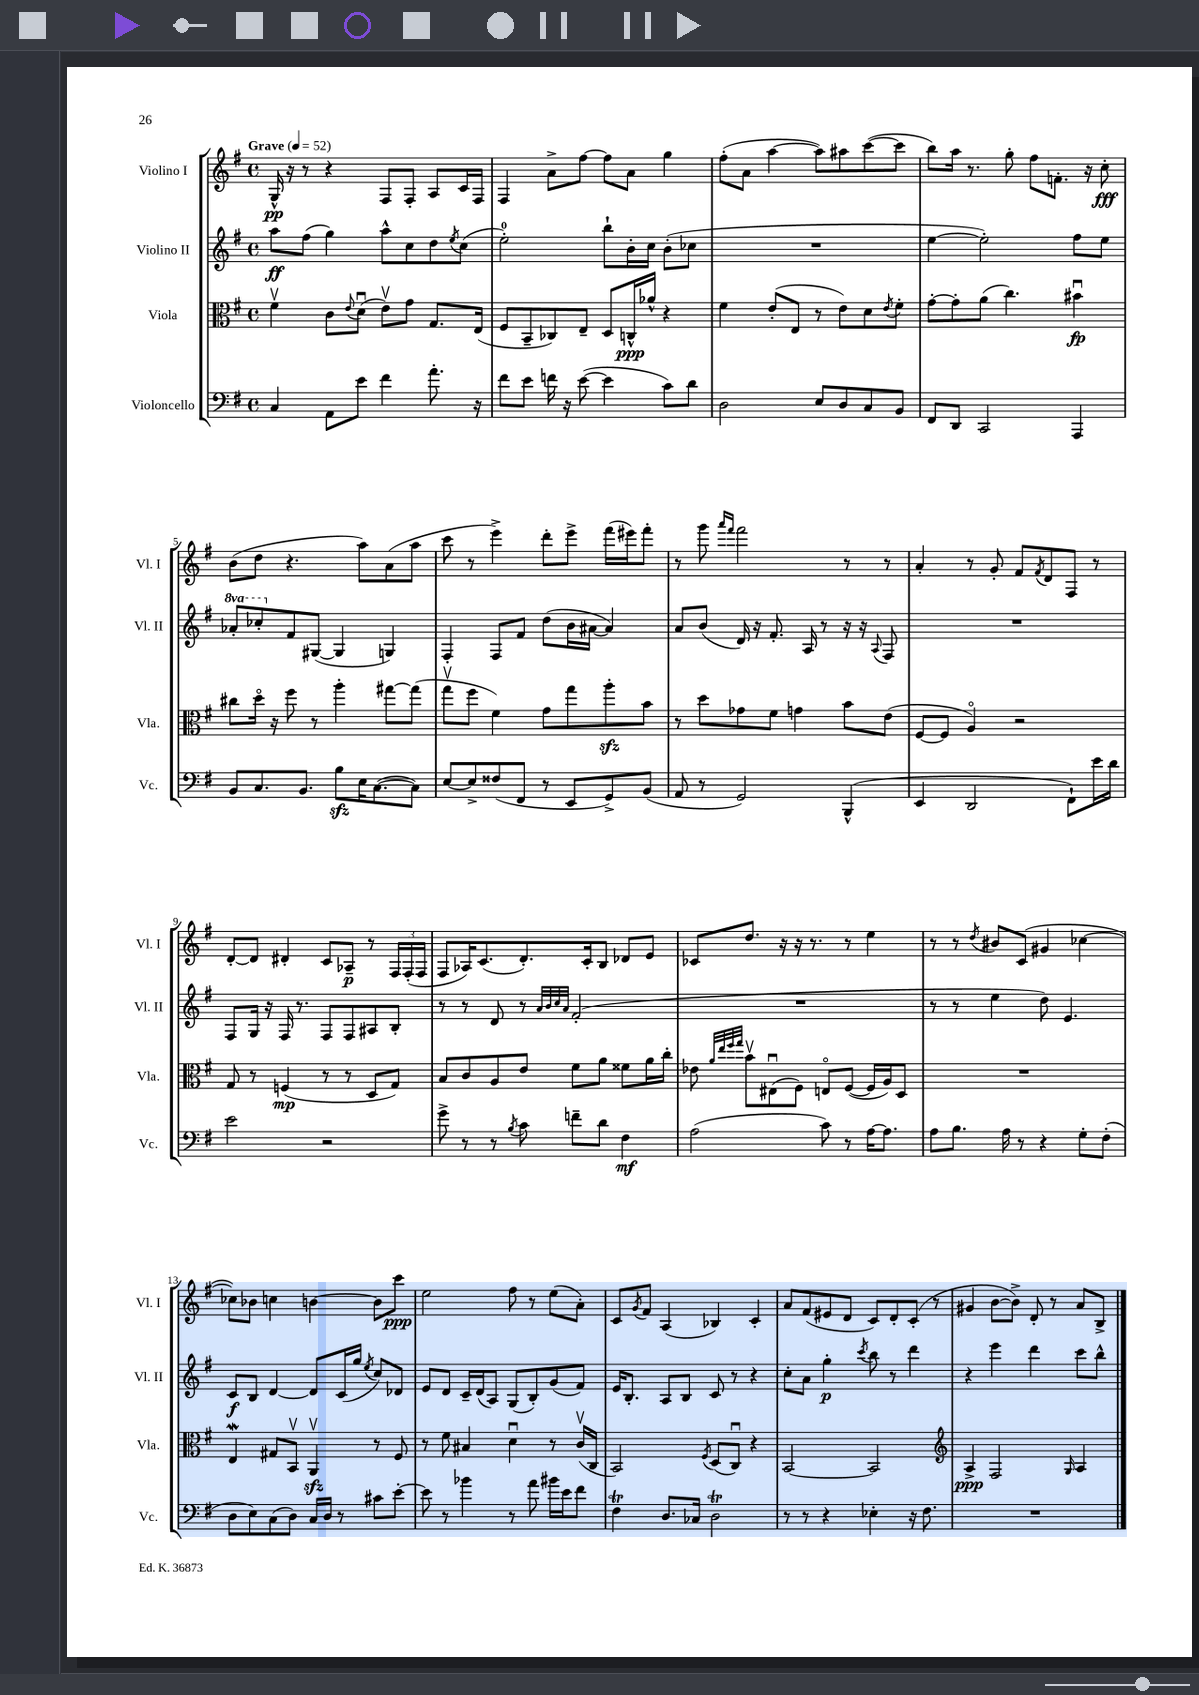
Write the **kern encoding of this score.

**kern	**kern	**kern	**kern
*staff4	*staff3	*staff2	*staff1
*clefF4	*clefC3	*clefG2	*clefG2
*k[f#]	*k[f#]	*k[f#]	*k[f#]
*M4/4	*M4/4	*M4/4	*M4/4
*met(c)	*met(c)	*met(c)	*met(c)
*MM52	*MM52	*MM52	*MM52
4C	4f#v	8aa	16G^^
.	.	.	16r
.	.	(8ff#	8r
8AA	8c	4gg)	4r
.	8qqe	.	.
8e	(8du	.	.
4f#	8ev)	8aa^^	8F#
.	8g	8cc	8F#'
8.a'	8.G	8dd	8A
.	.	8qee	.
.	.	(8cc	16c
16r	(16E	.	16F#
=	=	=	=
8f#	8F#	2ee')	4F#
8e	8BB~	.	.
16f	8C-)	.	8a^
16r	.	.	.
([8e	8E~	.	[8ff#
4e]	8D	8bb`	8ff#]
.	16C^^	16b'	8a
.	16a-^^	16cc	.
8c)	4r	(8b'	4gg
8d	.	8cc-	.
=	=	=	=
2D	4f#	1r	(8ff#'
.	.	.	8a
.	(8e'	.	[4aa
.	8E	.	.
8E	8r	.	8aa])
8D	8e)	.	8aa#
8C	8d	.	([8ccc
.	8qe	.	.
8BB	8f#'	.	8ccc]
=	=	=	=
8FF#	[8g'	[4ee	8bb)
8DD	8g']	.	16aa
.	.	.	8.r
2CC	(8a	2ee'])	.
.	4.cc)	.	8gg'
.	.	.	8ff#
.	.	.	8.f'
4AAA	4b#u	8ff#	.
.	.	.	16r
.	.	8ee	8cc'
=	=	=	=
8BB	8cc#	8aa-'	(8b
8.C	16ddo	8ccc-'	8dd
.	16r	.	.
.	8ff#	8f#	4.r
8.BB	.	.	.
.	8r	([8G#	.
8B	4aa'	4G#]	.
16E	.	.	8aa)
([8.C	.	.	.
.	[8gg#	4G)	(8a
8C])	(8gg#]	.	8aa
=	=	=	=
[8E	8ggv	4F#'	8ccc
8E^]	8ff#	.	8r
(8F##	4f#)	8F#	4eee^)
8FF#	.	8f#	.
8r	8g	(8dd	8ddd'
8EE	8gg	16b	8eee^
.	.	[16a#	.
8GG^)	8aa'	4a#])	(16fff#
.	.	.	16eee#)
(8BB	8b	.	8fff#'
=	=	=	=
8AA	8r	8a	8r
8r	8dd	(8b	8ggg
.	.	.	16qqaaa
.	.	.	16qqfff#
2GG)	8g-	16d)	2fff#
.	.	16r	.
.	8f#	8.f#'	.
.	4g	.	.
.	.	16A	.
.	.	8r	.
(4BBB^^	8b	16r	8r
.	.	16r	.
.	.	8qqA	.
.	(8e	8F#	8r
=	=	=	=
4EE	[8F#	1r	4a'
.	8F#]	.	.
2DD	4Ao)	.	8r
.	.	.	8g'
.	2r	.	8f#
.	.	.	8qf#
.	.	.	8d
8FF#`)	.	.	8F#
16e	.	.	8r
16d	.	.	.
=	=	=	=
2e	8G	8F#	[8d'
.	8r	16G	8d]
.	.	16r	.
.	(4F	16F#	4d#'
.	.	8.r	.
2r	8r	8F#	8c
.	8r	8F#	8A-~
.	8D	8A#	8r
.	8G)	8B'	24F#
.	.	.	(24F#'
.	.	.	24F#
=	=	=	=
8g^	8B	8r	8F#
8r	8c	8r	16A-)
.	.	.	(8.c
8r	8A	8d	.
8qB	.	.	.
8c	8e	8r	8.d')
.	.	32qqa	.
.	.	32qqb	.
.	.	32qqcc	.
.	.	32qqa	.
8f~	8f#	(2f#'	.
.	.	.	16c'
8d	8a	.	8B
4F#	8f##	.	8d-
.	16a	.	8e
.	16cc'	.	.
=	=	=	=
(2A	8e-	1r	8c-
.	32qqa	.	.
.	32qqee	.	.
.	32qqff#	.	.
.	32qqgg	.	.
.	8bv	.	8.dd
.	(8E#u	.	.
.	.	.	16r
.	8F#)	.	16r
.	.	.	8.r
8c)	8Eo	.	.
8r	([8F#	.	8r
[16A	16F#]	.	4ee
8.A]	16A)	.	.
.	8D	.	.
=	=	=	=
8A	1r	8r	8r
8.B	.	8r	8r
.	.	.	8qdd
.	.	4ee	8b#
16A	.	.	.
8r	.	.	(8c
4r	.	8dd)	4g#
.	.	4.e	.
8G'	.	.	[4cc-
(8F#'	.	.	.
=	=	=	=
8D	4E	8c	8cc-])
8E)	.	8B	8b-
(8C	8G#	[4d	4cc
8D)	8BBv	.	.
16C	4AAv	8d]	[4b
16D	.	.	.
8r	.	(16c	.
.	.	16gg	.
.	.	8qee	.
8c#	8r	8cc)	8b]
[8e'	8F#	8d-	8ccc
=	=	=	=
8e]	8r	8e	2ee
8r	8f#	8d	.
4b-	4B#	16c~	.
.	.	(16d	.
.	.	8A)	.
8r	4du	(8G	8ff#
8a	.	8B')	8r
16b#	8r	(8g	(8ee
16e	.	.	.
8f#	(16cv	8f#)	8a')
.	16C	.	.
=	=	=	=
4F#	2BB)	16e	8c
.	.	8.B'	.
.	.	.	8qg
.	.	.	8f#
8.D	.	8A	(4A
.	.	8B	.
16C-	.	.	.
.	8qF#	.	.
2D	(8D	8c	4B-)
.	8Cu)	8r	.
.	4r	4r	4c'
=	=	=	=
8r	[2BB	8cc'	8a
8r	.	8a	(8f#
4r	.	4gg'	8e#
.	.	.	8d
.	.	8qccc	.
4E-'	2BB]	8bb	8c)
.	.	8r	8d'
16r	.	4ddd	(8c'
8.F#	.	.	.
.	.	.	8r
=	=	=	=
*	*clefG2	*	*
1r	4A^	4r	4g#
.	2F#	4eee	[8b
.	.	.	8b^])
.	.	4ddd	8d'
.	.	.	8r
.	16qqG	.	.
.	4A	8ccc	8a
.	.	8bb^^	8B^
==	==	==	==
*-	*-	*-	*-
